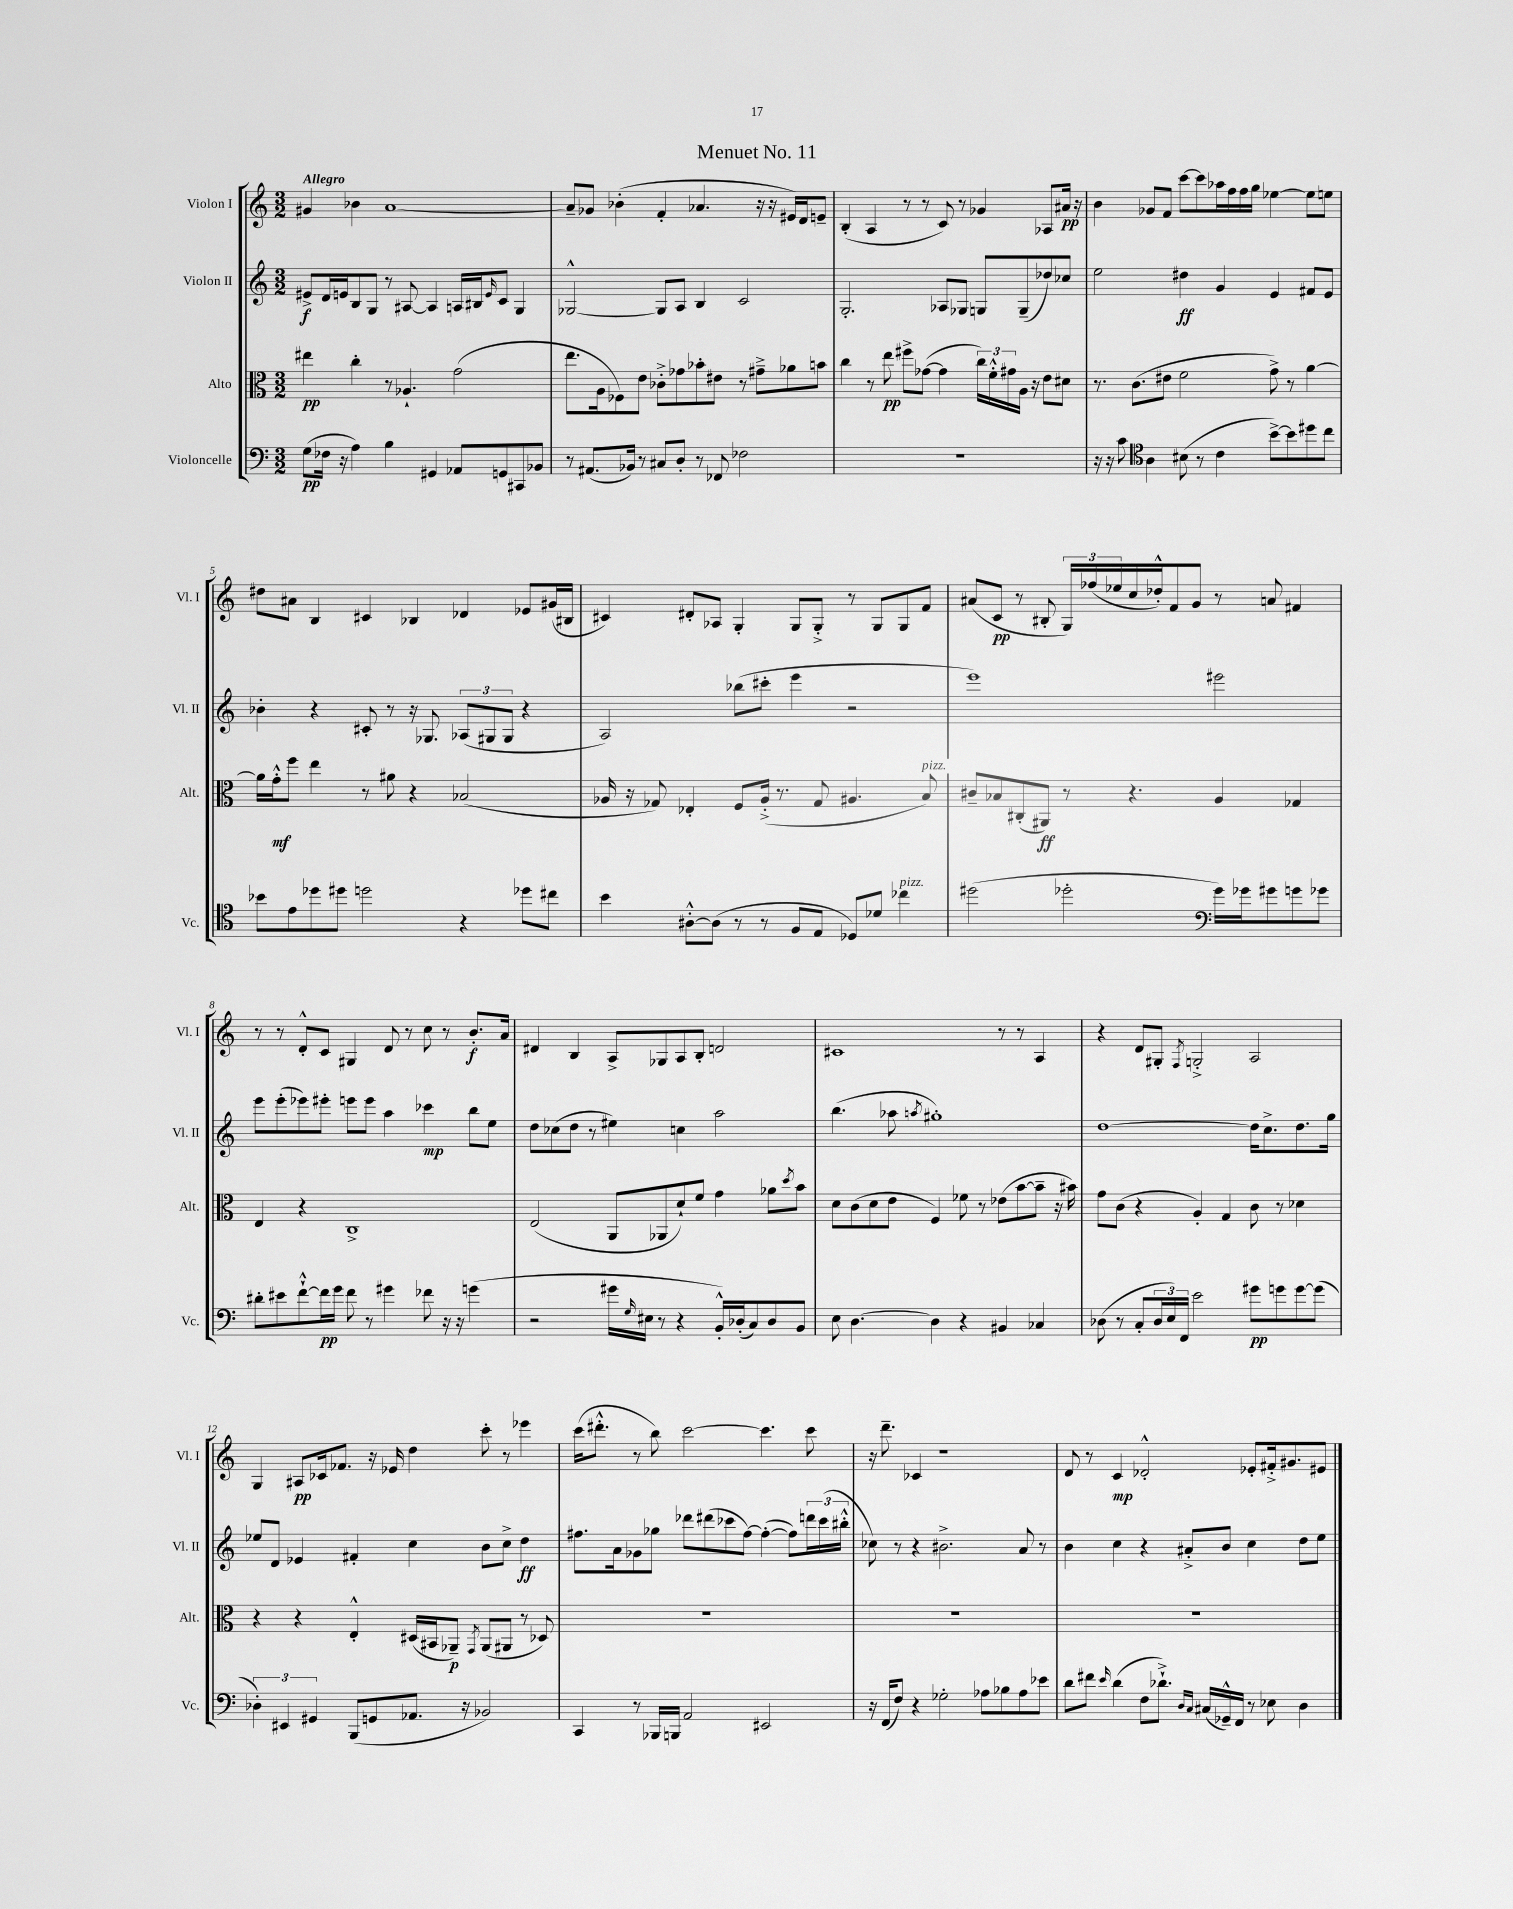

**kern	**dynam	**kern	**dynam	**kern	**dynam	**kern	**dynam
*part4	*part4	*part3	*part3	*part2	*part2	*part1	*part1
*staff4	*staff4	*staff3	*staff3	*staff2	*staff2	*staff1	*staff1
*I"Violoncelle	*	*I"Alto	*	*I"Violon II	*	*I"Violon I	*
*I'Vc.	*	*I'Alt.	*	*I'Vl. II	*	*I'Vl. I	*
*clefF4	*	*clefC3	*	*clefG2	*	*clefG2	*
*k[]	*	*k[]	*	*k[]	*	*k[]	*
*M3/2	*	*M3/2	*	*M3/2	*	*M3/2	*
=1	=1	=1	=1	=1	=1	=1	=1
!	!	!	!	!	!	!LO:TX:a:B:t=Allegro	!
(8G\L	pp	4ee#X\	pp	8e#X^/L	f	4g#X/	.
16F-X\Jk	.	.	.	16d/L	.	.	.
16r	.	.	.	16en/J	.	.	.
4A\)	.	4cc'\	.	8B/	.	4b-X\	.
.	.	.	.	8G/J	.	.	.
4B\	.	8r	.	8r	.	[1a	.
.	.	4.A-X`/	.	[8A#X/	.	.	.
4GG#X/	.	.	.	4A#/]	.	.	.
8AA-X/L	.	(2g\	.	16An/LL	.	.	.
.	.	.	.	16B#X/J	.	.	.
.	.	.	.	16qqe/	.	.	.
8GGn/	.	.	.	8c/J	.	.	.
8CC#X/	.	.	.	4G/	.	.	.
8BB-X/J	.	.	.	.	.	.	.
=2	=2	=2	=2	=2	=2	=2	=2
8r	.	8.ee\L	.	[2G-X^^/	.	8a~/L]	.
(8.AA#X/L	.	.	.	.	.	8g-X/J	.
.	.	16A\k	.	.	.	.	.
.	.	8F-X\)	.	.	.	(4b-X'\	.
16BB-X/Jk)	.	.	.	.	.	.	.
8r	.	8e\J	.	.	.	.	.
8C#X/L	.	8c-X'^\L	.	8G-/L]	.	4f'/	.
8D'/J	.	8g-X\	.	8A/J	.	.	.
8r	.	8b-X'\	.	4B/	.	4.a-X/	.
8FF-X/	.	8e#X\J	.	.	.	.	.
2F-X\	.	8r	.	2c/	.	.	.
.	.	8g#X~^\L	.	.	.	16r	.
.	.	.	.	.	.	16r	.
.	.	8a-X\	.	.	.	16e#X/LL)	.
.	.	.	.	.	.	16d/J	.
.	.	8bn\J	.	.	.	8en~/J	.
=3	=3	=3	=3	=3	=3	=3	=3
1.r	.	4cc\	.	2.G'/	.	(4B'/	.
.	.	8r	.	.	.	4A/	.
.	.	8ee\	pp	.	.	.	.
.	.	8ff#X^\L	.	.	.	8r	.
.	.	([8g-X\J	.	.	.	8r	.
.	.	4g-\]	.	8A-X/L	.	8c/)	.
.	.	.	.	8G-X/J	.	8r	.
.	.	24cc\LL)	.	8Gn/L	.	4g-X/	.
.	.	24f'^^\	.	.	.	.	.
.	.	24g#X\	.	.	.	.	.
.	.	16A\JJ	.	(8G~/	.	.	.
.	.	16r	.	.	.	.	.
.	.	8e\L	.	8dd-X/)	.	8A-X/L	.
.	.	8d#X\J	.	8cc-X/J	.	16a#X/Jk	pp
.	.	.	.	.	.	16r	.
=4	=4	=4	=4	=4	=4	=4	=4
16r	.	8.r	.	2ee\	.	4b\	.
16r	.	.	.	.	.	.	.
8c\	.	.	.	.	.	.	.
.	.	(8.c\L	.	.	.	.	.
*clefC4	*	*	*	*	*	*	*
4A\	.	.	.	.	.	8g-X/L	.
.	.	8e#X\J	.	.	.	8f/J	.
(8B#X\	.	2f\	.	4dd#X\	ff	[8ccc\L	.
8r	.	.	.	.	.	8ccc\]	.
4c\	.	.	.	4g/	.	16aa-X\L	.
.	.	.	.	.	.	16ff\	.
.	.	.	.	.	.	16ff\	.
.	.	.	.	.	.	16gg\JJ	.
[8b^\L)	.	8g^\)	.	4e/	.	[4ee-X\	.
8b\]	.	8r	.	.	.	.	.
8dd#X\	.	[4a\	.	8f#X/L	.	8ee-\L]	.
8cc\J	.	.	.	8e/J	.	8een\J	.
!!LO:LB:g=z
=5	=5	=5	=5	=5	=5	=5	=5
8b-X\L	.	16a\LL]	.	4b-X'\	.	8dd#X\L	.
.	.	16g'^^\J	mf	.	.	.	.
8e\	.	8ff\J	.	.	.	8a#X\J	.
8dd-X\	.	4ee\	.	4r	.	4B/	.
8dd#X\J	.	.	.	.	.	.	.
2ddn\	.	8r	.	8c#X'/	.	4c#X/	.
.	.	8a#X\	.	8r	.	.	.
.	.	4r	.	16r	.	4B-X/	.
.	.	.	.	8.G-X/	.	.	.
4r	.	(2B-X/	.	(12A-X/L	.	4d-X/	.
.	.	.	.	12G#X/	.	.	.
.	.	.	.	12G#/J	.	.	.
8dd-X\L	.	.	.	4r	.	8e-X/L	.
8cc#X\J	.	.	.	.	.	(16g#X/L	.
.	.	.	.	.	.	16B#X/JJ	.
=6	=6	=6	=6	=6	=6	=6	=6
4b\	.	16A-X/	.	2A/)	.	4c#X/)	.
.	.	16r	.	.	.	.	.
.	.	8G-X/)	.	.	.	.	.
[8A#X'^^\L	.	4E-X'/	.	.	.	8d#X'/L	.
(8A#\J]	.	.	.	.	.	8A-X/J	.
8r	.	8F/L	.	(8bb-X\L	.	4G'/	.
8r	.	(16A-'^/Jk	.	8ccc#X'\J	.	.	.
.	.	8.r	.	.	.	.	.
8F/L	.	.	.	4eee\	.	8G/L	.
8E/J	.	8G-/	.	.	.	8G'^/J	.
8D-X/L)	.	4.A#X/	.	2r	.	8r	.
8d-X/J	.	.	.	.	.	8G/L	.
!LO:TX:a:i:t=pizz.	!	!	!	!	!	!	!
4cc-X\	.	.	.	.	.	8G/	.
!	!	!LO:TX:a:i:t=pizz.	!	!	!	!	!
.	.	8B/)	.	.	.	8f/J	.
=7	=7	=7	=7	=7	=7	=7	=7
(2dd#X\	.	8c#X~/L	.	1eee)	.	(8a#X/L	.
.	.	8B-X/	.	.	.	8c/J	pp
.	.	(8C#X'/	.	.	.	8r	.
.	.	8AA#X/J)	ff	.	.	8B#X'/	.
2dd-X'\	.	8r	.	.	.	24G/LL)	.
.	.	.	.	.	.	(24ff-X/	.
.	.	.	.	.	.	24ee-X/	.
.	.	4.r	.	.	.	16cc/	.
.	.	.	.	.	.	16dd-X'^^/J)	.
.	.	.	.	.	.	8f/	.
.	.	.	.	.	.	8g/J	.
*clefF4	*	*	*	*	*	*	*
16g\LL)	.	4A/	.	2eee#X\	.	8r	.
16g-X\J	.	.	.	.	.	.	.
8g#X\	.	.	.	.	.	8an/	.
8gn\	.	4G-X/	.	.	.	4f#X/	.
8g-X\J	.	.	.	.	.	.	.
!!LO:LB:g=z
=8	=8	=8	=8	=8	=8	=8	=8
8d#X'\L	.	4E/	.	8eee\L	.	8r	.
8e#X\	.	.	.	(8eee'\	.	8r	.
[8f`^^\	.	4r	.	8eee-X\)	.	8d'^^/L	.
16f\L]	pp	.	.	8eee#X'\J	.	8c/J	.
16g\JJ	.	.	.	.	.	.	.
8f\	.	1C^	.	8eeen\L	.	4G#X/	.
8r	.	.	.	8eee\J	.	.	.
4g#X\	.	.	.	4aa\	.	8d/	.
.	.	.	.	.	.	8r	.
8f-X\	.	.	.	4ccc-X\	mp	8cc\	.
16r	.	.	.	.	.	8r	.
16r	.	.	.	.	.	.	.
(4gn\	.	.	.	8bb\L	.	8.b'/L	f
.	.	.	.	8ee\J	.	.	.
.	.	.	.	.	.	16a/Jk	.
=9	=9	=9	=9	=9	=9	=9	=9
2r	.	(2E/	.	8dd\L	.	4d#X/	.
.	.	.	.	(8cc-X\	.	.	.
.	.	.	.	8dd\J	.	4B/	.
.	.	.	.	8r	.	.	.
16g#X\LL	.	8AA/L	.	4ee#X\)	.	8A^/L	.
16qqG/	.	.	.	.	.	.	.
16E#X\JJ	.	.	.	.	.	.	.
8r	.	8AA-X/	.	.	.	8G-X/	.
4r	.	8d`/)	.	4ccn\	.	8A/	.
.	.	8f/J	.	.	.	8B'/J	.
16BB'^^/LL)	.	4g\	.	2aa\	.	2dn/	.
(16D-X'/J	.	.	.	.	.	.	.
8C/)	.	.	.	.	.	.	.
8D-/	.	8a-X\L	.	.	.	.	.
.	.	8qdd/	.	.	.	.	.
8BB/J	.	8b\J	.	.	.	.	.
=10	=10	=10	=10	=10	=10	=10	=10
8E\	.	8d\L	.	(4.bb\	.	1c#X	.
[4.D\	.	(8c\	.	.	.	.	.
.	.	8d\	.	.	.	.	.
.	.	8e\J	.	8aa-X\	.	.	.
.	.	.	.	8qaan/	.	.	.
4D\]	.	4F/)	.	1gg#X')	.	.	.
4r	.	8f-X\	.	.	.	.	.
.	.	8r	.	.	.	.	.
4BB#X/	.	(8e-X\L	.	.	.	8r	.
.	.	[8b\	.	.	.	8r	.
4C-X/	.	8b~\J]	.	.	.	4A/	.
.	.	16r	.	.	.	.	.
.	.	16b#X\)	.	.	.	.	.
=11	=11	=11	=11	=11	=11	=11	=11
(8D-X\	.	8g\L	.	[1dd	.	4r	.
8r	.	(8c\J	.	.	.	.	.
8C'/L	.	4r	.	.	.	8d/L	.
24D-/L	.	.	.	.	.	8G#X'/J	.
24E/)	.	.	.	.	.	.	.
24FF/JJ	.	.	.	.	.	.	.
.	.	.	.	.	.	8qF/	.
2e\	.	4A'/)	.	.	.	2Gn'^/	.
.	.	4G/	.	.	.	.	.
8g#X\L	pp	8c\	.	16dd\KL]	.	2A/	.
.	.	.	.	8.cc^\	.	.	.
8gn\	.	8r	.	.	.	.	.
[8g\	.	4d-X\	.	8.dd\	.	.	.
(8g\J]	.	.	.	.	.	.	.
.	.	.	.	16gg\Jk	.	.	.
!!LO:LB:g=z
=12	=12	=12	=12	=12	=12	=12	=12
6D-X'\)	.	4r	.	8ee-X/L	.	4G/	.
.	.	.	.	8d/J	.	.	.
6EE#X/	.	.	.	.	.	.	.
.	.	4r	.	4e-X/	.	8A#X/L	pp
6GG#X/	.	.	.	.	.	.	.
.	.	.	.	.	.	16c-X/k	.
.	.	.	.	.	.	8.f-X/J	.
(8BBB/L	.	4E'^^/	.	4f#X'/	.	.	.
8GGn/	.	.	.	.	.	16r	.
.	.	.	.	.	.	16e-X/	.
8.AA-X/J	.	(16D#X/LL	.	4cc\	.	4dd\	.
.	.	16BB#X/J	.	.	.	.	.
.	.	8AA-X~/J)	p	.	.	.	.
16r	.	.	.	.	.	.	.
.	.	8qGG/	.	.	.	.	.
2BB-X/)	.	(8AA-/L	.	8b\L	.	8ccc'\	.
.	.	8AA#X/J	.	8cc^\J	.	8r	.
.	.	8r	.	4dd\	ff	4eee-X\	.
.	.	8D-X/)	.	.	.	.	.
=13	=13	=13	=13	=13	=13	=13	=13
4CC/	.	1.r	.	8.ff#X\L	.	(16ccc\KL	.
.	.	.	.	.	.	8.ddd#X'^^\J	.
.	.	.	.	16a\k	.	.	.
8r	.	.	.	8g-X\	.	8r	.
16BBB-X/LL	.	.	.	8gg-X\J	.	8bb\)	.
16BBBn/JJ	.	.	.	.	.	.	.
2AA/	.	.	.	8ddd-X\L	.	[2ccc\	.
.	.	.	.	(8ddd#X\	.	.	.
.	.	.	.	8ccc-X\	.	.	.
.	.	.	.	[8ff#\J)	.	.	.
2EE#X/	.	.	.	(4ff#'\_	.	4.ccc\]	.
.	.	.	.	8ff#\L])	.	.	.
.	.	.	.	24dddn\L	.	8ccc\	.
.	.	.	.	(24ccc-\	.	.	.
.	.	.	.	24bb#X'^^\JJ	.	.	.
=14	=14	=14	=14	=14	=14	=14	=14
16r	.	1.r	.	8cc-X\)	.	16r	.
(16FF/KL	.	.	.	.	.	8.ddd~\	.
8F/J)	.	.	.	8r	.	.	.
4r	.	.	.	4r	.	4c-X/	.
2G-X'\	.	.	.	2.b#X^\	.	1r	.
8A-X\L	.	.	.	.	.	.	.
8B-X\	.	.	.	.	.	.	.
8A-\	.	.	.	8a/	.	.	.
8e-X\J	.	.	.	8r	.	.	.
=15	=15	=15	=15	=15	=15	=15	=15
8d\L	.	1.r	.	4b\	.	8d/	.
8f#X\J	.	.	.	.	.	8r	.
16qqe/	.	.	.	.	.	.	.
(4d\	.	.	.	4cc\	.	4c/	mp
8F\L	.	.	.	4r	.	2d-X'^^/	.
8.d-X`^\J)	.	.	.	.	.	.	.
.	.	.	.	8a#X'^/L	.	.	.
16qqD/LL	.	.	.	.	.	.	.
16qqC/JJ	.	.	.	.	.	.	.
(16C#X/LL	.	.	.	.	.	.	.
16GG-X~^^/)	.	.	.	8b/J	.	.	.
16FF/JJ	.	.	.	.	.	.	.
8r	.	.	.	4cc\	.	8e-X'/L	.
8E-X\	.	.	.	.	.	16f#X'^/k	.
.	.	.	.	.	.	8.g#X/	.
4D\	.	.	.	8dd\L	.	.	.
.	.	.	.	8ee\J	.	8e#X/J	.
==	==	==	==	==	==	==	==
*-	*-	*-	*-	*-	*-	*-	*-
